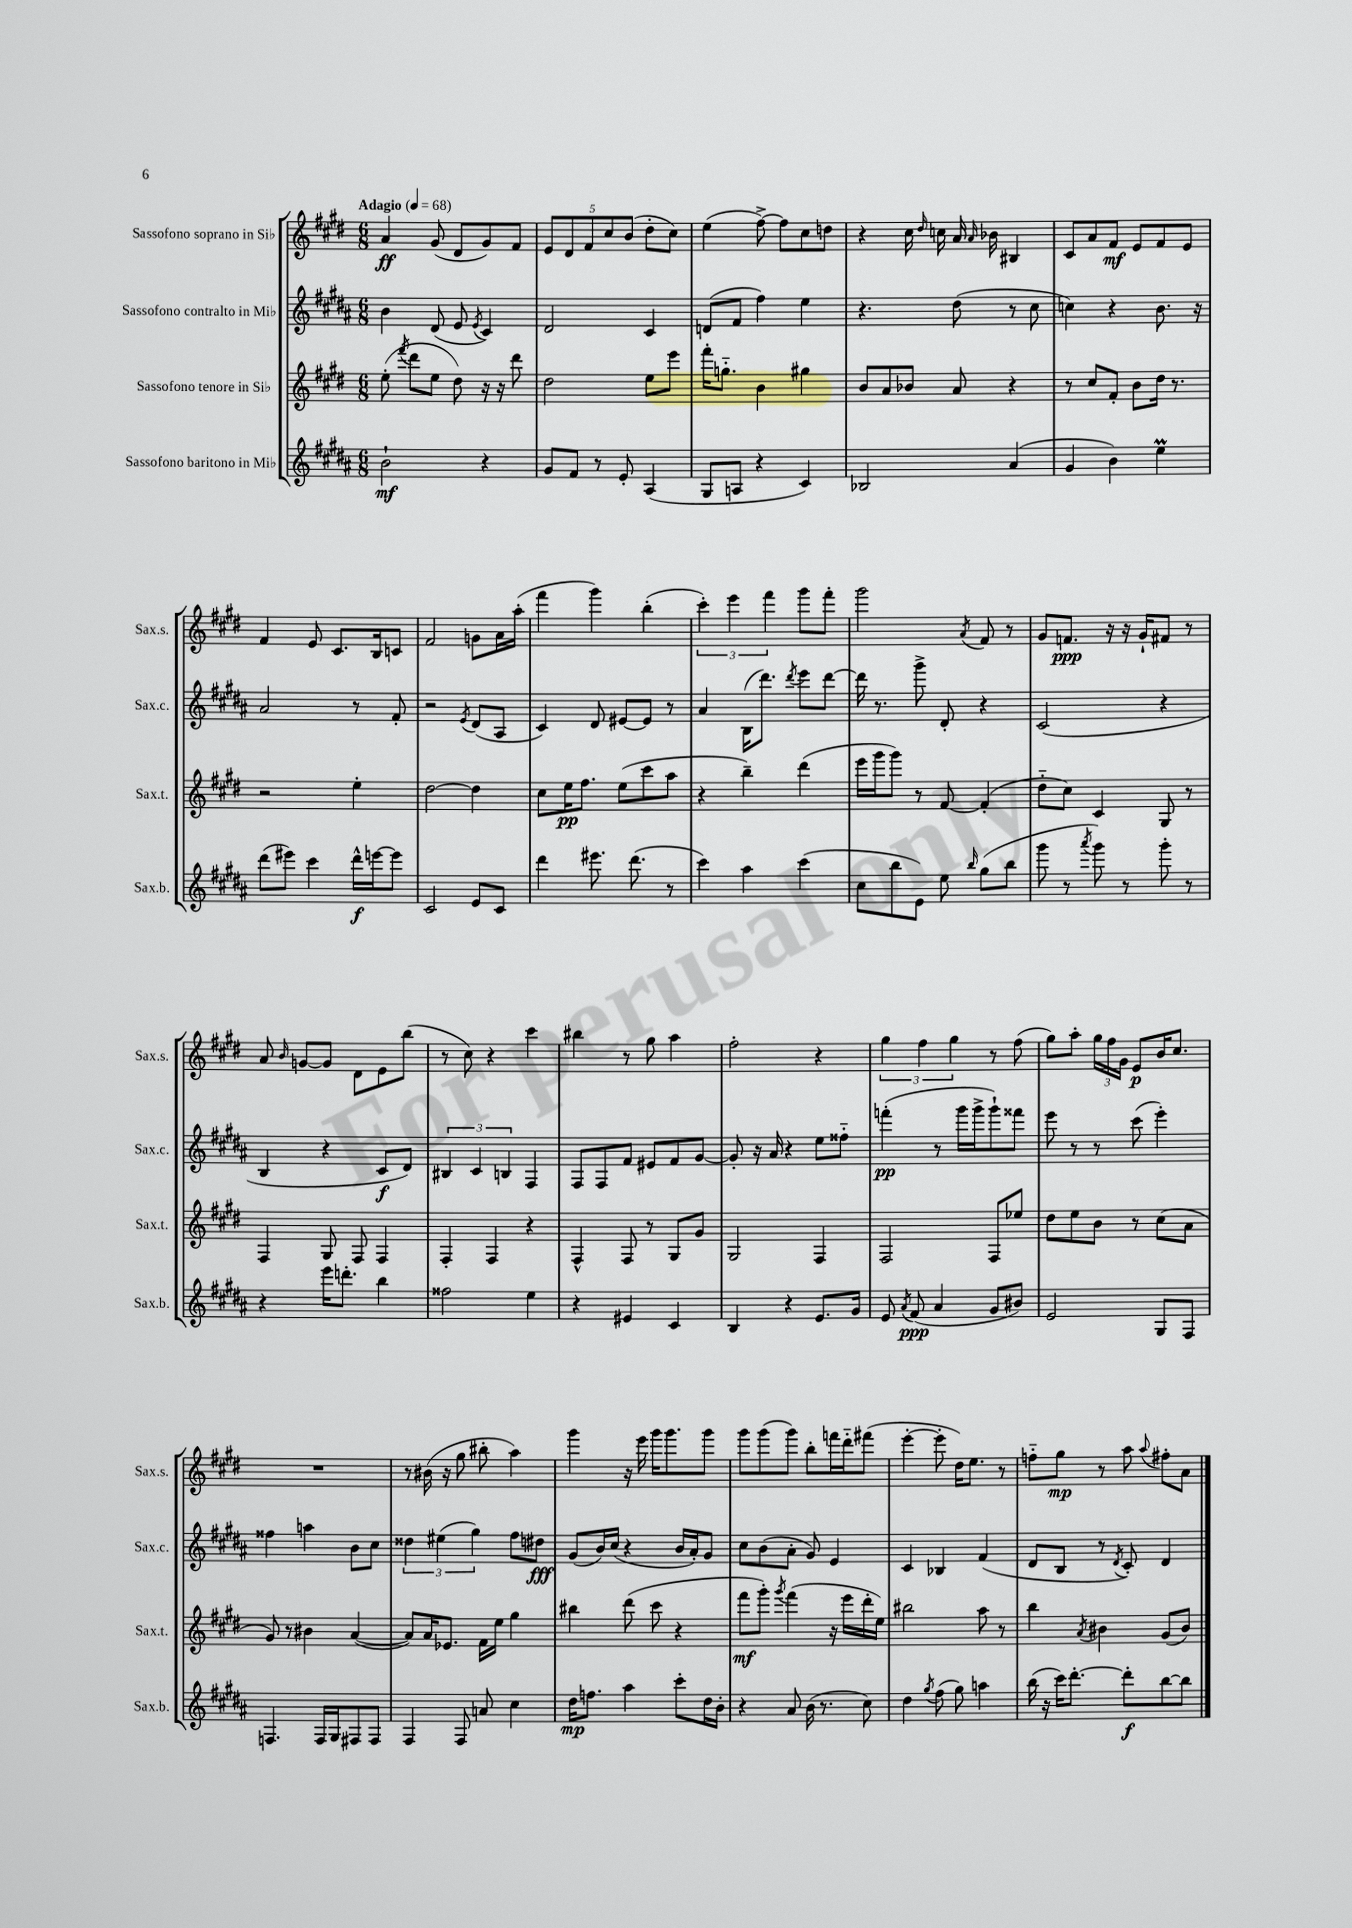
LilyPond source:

<<
\new StaffGroup <<
\new Staff = "s0" \with { instrumentName = "Sassofono soprano in Sib" shortInstrumentName = "Sax.s." } {
    \clef treble \key e \major \numericTimeSignature \time 6/8 \tempo "Adagio" 4 = 68
    \autoBeamOff a'4\ff gis'8( dis'8[ gis'8) fis'8] |
    \tuplet 5/4 { e'8[ dis'8 fis'8 cis''8 b'8]( } dis''8[-. cis''8]) |
    e''4( fis''8~->) fis''8[ cis''8 d''8] |
    r4 cis''16 \grace { dis''16 } c''16 a'16 \grace { a'16 } bes'16 bis4 |
    cis'8[ a'8 fis'8]\mf e'8[ fis'8 e'8] |
    fis'4 e'8 cis'8.[ b16 c'8] |
    fis'2 g'8[ a'16 a''16]-.( |
    fis'''4 gis'''4) b''4-.( |
    \tuplet 3/2 { cis'''4-.) e'''4 fis'''4 } gis'''8[ fis'''8]-. |
    gis'''2 \acciaccatura { a'8 } fis'8 r8 |
    gis'8[ f'8.]\ppp r16 r16 gis'16[-! fis'8] r8 |
    a'8 \grace { b'16 } g'8[~ g'8] dis'8[ e'8 b''8]( |
    r8 cis''8) r4 cis'''4 |
    bis''4 r8 gis''8 a''4 |
    fis''2-. r4 |
    \tuplet 3/2 { gis''4 fis''4 gis''4 } r8 fis''8( |
    gis''8[) a''8]-. \tuplet 3/2 { gis''16[ fis''16 gis'16] } e'8[\p b'16 cis''8.] |
    R2. |
    r8 bis'16( r16 gis''8 bis''8-. a''4) |
    gis'''4 r16 e'''16 gis'''16[ gis'''8. gis'''8] |
    gis'''8[ gis'''8( gis'''8]) b''8[-. f'''16 dis'''16-_ fis'''8]( |
    e'''4~-. e'''8-. dis''16[) e''8.] r8 |
    f''8[-_ gis''8]\mp r8 a''8 \appoggiatura { a''8 } fis''8[-. a'8] \bar "|." |
}
\new Staff = "s1" \with { instrumentName = "Sassofono contralto in Mib" shortInstrumentName = "Sax.c." } {
    \clef treble \key b \major \numericTimeSignature \time 6/8
    \autoBeamOff b'4 dis'8( e'8 \acciaccatura { e'8 } cis'4) |
    dis'2 cis'4 |
    d'8[( fis'8] fis''4) e''4 |
    r4. dis''8( r8 cis''8 |
    c''4) r4 b'8. r16 |
    ais'2 r8 fis'8-. |
    r2 \acciaccatura { e'8 } dis'8[( ais8] |
    cis'4) dis'8 eis'8[~ eis'8] r8 |
    ais'4 b16[( dis'''8.]) \acciaccatura { dis'''8 } e'''8[ dis'''8]~ |
    dis'''16 r8. gis'''8-> dis'8-. r4 |
    cis'2( r4 |
    b4 r4 cis'8[\f dis'8]) |
    \tuplet 3/2 { bis4 cis'4 b4 } fis4 |
    fis8[ fis8 fis'8] eis'8[ fis'8 gis'8]~ |
    gis'8-. r16 ais'16 r4 e''8[ fisis''8]-_ |
    f'''4-.\pp( r8 gis'''16[ gis'''16-> gis'''8-!) fisis'''8] |
    e'''8 r8 r8 cis'''8( e'''4-.) |
    fisis''4 a''4 b'8[ cis''8] |
    \tuplet 3/2 { disis''4 eis''4( gis''4) } fis''8[ dis''8]\fff |
    gis'8[( b'16) cis''16]( r4 b'16[ ais'16-.) gis'8] |
    cis''8[ b'8( ais'8]-. gis'8) e'4 |
    cis'4 bes4 fis'4( |
    dis'8[ b8] r8 \acciaccatura { dis'8 } cis'8-.) dis'4 \bar "|." |
}
\new Staff = "s2" \with { instrumentName = "Sassofono tenore in Sib" shortInstrumentName = "Sax.t." } {
    \clef treble \key e \major \numericTimeSignature \time 6/8
    \autoBeamOff e''8-.( \acciaccatura { fis'''8 } dis'''8[ e''8] dis''8) r16 r16 dis'''8 |
    dis''2 e''8[ e'''8] |
    fis'''16[-. g''8.]-_ b'4 gis''4 |
    b'8[ a'8 bes'8] a'8 r4 |
    r8 cis''8[ fis'8]-. b'8[ dis''16] r8. |
    r2 e''4-. |
    dis''2~ dis''4 |
    cis''8[ e''16\pp fis''8.] e''8[( cis'''8 a''8] |
    r4 b''4--) dis'''4( |
    e'''16[ gis'''16 gis'''8]) r8 fis'8~ fis'4-.( |
    dis''8[-_ cis''8]) cis'4 gis8 r8 |
    fis4 gis8 fis8 fis4 |
    fis4-. fis4 r4 |
    fis4-^ fis8 r8 gis8[ gis'8] |
    gis2 fis4 |
    fis2 fis8[ ees''8] |
    dis''8[ e''8 b'8] r8 cis''8[( a'8] |
    gis'8) r8 bis'4 a'4~( |
    a'8[) a'16 ees'8.] fis'16[ e''16] gis''4 |
    bis''4 dis'''8( cis'''8 r4 |
    fis'''8[\mf gis'''8]-.) \acciaccatura { gis'''8 } fis'''4( r16 e'''16[ dis'''16-. e''16]) |
    bis''2 a''8 r8 |
    b''4 \acciaccatura { a'8 } bis'4 gis'8[( bis'8]) \bar "|." |
}
\new Staff = "s3" \with { instrumentName = "Sassofono baritono in Mib" shortInstrumentName = "Sax.b." } {
    \clef treble \key b \major \numericTimeSignature \time 6/8
    \autoBeamOff b'2-!\mf r4 |
    gis'8[ fis'8] r8 e'8-. ais4( |
    gis8[ a8] r4 cis'4) |
    bes2 ais'4( |
    gis'4 b'4) e''4\prall |
    dis'''8[( eis'''8]) cis'''4 dis'''16[-^\f e'''16~ e'''8] |
    cis'2 e'8[ cis'8] |
    dis'''4 eis'''8. dis'''8.( r8 |
    cis'''4) ais''4 cis'''4( |
    cis''8[ b''8 e'8]) e''8 \grace { b''16 } gis''8[( b''8] |
    gis'''8 r8 \acciaccatura { ais'''8 } gis'''8) r8 gis'''8-. r8 |
    r4 e'''16[ d'''8.]-. b''4 |
    fisis''2 e''4 |
    r4 eis'4 cis'4 |
    b4 r4 e'8.[ gis'16] |
    e'8 \acciaccatura { ais'8 } fis'8\ppp( ais'4 gis'8[ bis'8]) |
    e'2 gis8[ fis8] |
    f4. f16[ gis16 fis8 fis8] |
    fis4 fis8 a'8 cis''4 |
    dis''16[\mp f''8.] ais''4 cis'''8[-. dis''16 b'16]-. |
    r4 ais'8 b'16( r8. cis''8) |
    dis''4 \acciaccatura { gis''8 } fis''8( gis''8) a''4 |
    b''16( r16 cis'''16[) dis'''8.]~-. dis'''8[-.\f b''8~ b''8] \bar "|." |
}
>>
>>
\layout { \context { \Score \remove "Bar_number_engraver" } }
